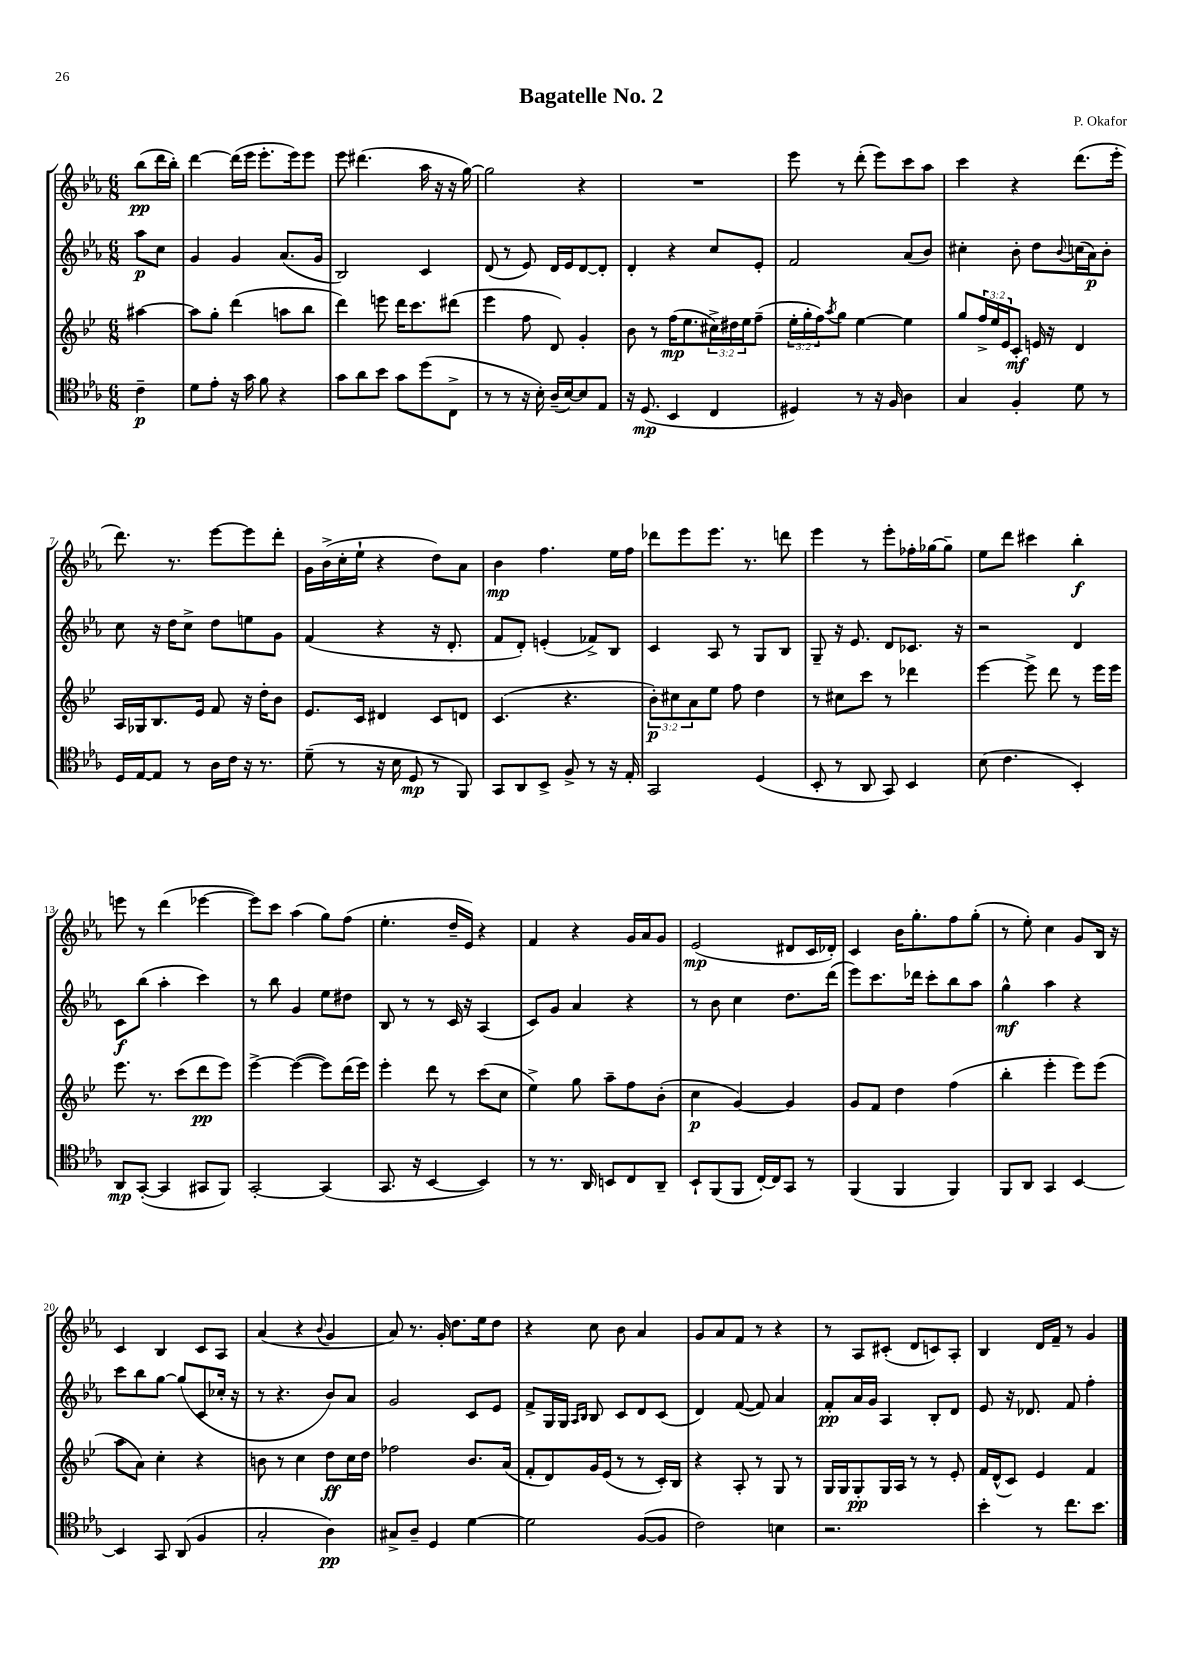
\header { title = "Bagatelle No. 2" composer = "P. Okafor" }
<<
\new StaffGroup <<
\new Staff = "s0" {
    \clef treble \key ees \major \numericTimeSignature \time 6/8 \partial 4
    bes''8\pp( d'''16 bes''16-.) |
    d'''4~ d'''16( ees'''16 ees'''8.-. ees'''16) ees'''8 |
    ees'''8 dis'''4.( aes''16 r16 r16 g''16~) |
    g''2 r4 |
    R2. |
    ees'''8 r8 d'''8-.( ees'''8) c'''8 aes''8 |
    c'''4 r4 d'''8.( ees'''16-. |
    d'''8.) r8. ees'''8~ ees'''8 d'''8-. |
    g'16 bes'16->( c''16-. ees''16-! r4 d''8) aes'8 |
    bes'4\mp f''4. ees''16 f''16 |
    des'''8 ees'''8 ees'''8. r8. d'''8 |
    ees'''4 r8 ees'''8-. fes''16-. ges''16~ ges''8-- |
    ees''8 d'''8 cis'''4 bes''4-.\f |
    e'''8 r8 d'''4( ees'''4~ |
    ees'''8) c'''8 aes''4( g''8) f''8( |
    ees''4.-. d''16-- ees'16) r4 |
    f'4 r4 g'16 aes'16 g'8 |
    ees'2\mp( dis'8 c'16 des'16-.) |
    c'4 bes'16 g''8.-. f''8 g''8-.( |
    r8 ees''8-.) c''4 g'8 bes16 r16 |
    c'4 bes4 c'8 aes8 |
    aes'4( r4 \appoggiatura { bes'8 } g'4 |
    aes'8) r8. g'16-. d''8. ees''16 d''8 |
    r4 c''8 bes'8 aes'4 |
    g'8 aes'8 f'8 r8 r4 |
    r8 aes8 cis'8-.( d'8 c'8) aes8-. |
    bes4 d'16 f'16-- r8 g'4 \bar "|." |
}
\new Staff = "s1" {
    \clef treble \key ees \major \numericTimeSignature \time 6/8 \partial 4
    aes''8\p c''8 |
    g'4 g'4 aes'8.( g'16 |
    bes2) c'4 |
    d'8( r8 ees'8) d'16 ees'16 d'8~ d'8-. |
    d'4-. r4 c''8 ees'8-. |
    f'2 aes'8( bes'8) |
    cis''4-. bes'8-. d''8 \appoggiatura { bes'8 } c''16( aes'16\p) bes'8-. |
    c''8 r16 d''16 c''8-> d''8 e''8 g'8 |
    f'4( r4 r16 d'8.-. |
    f'8 d'8-.) e'4-.( fes'8->) bes8 |
    c'4 aes8 r8 g8 bes8 |
    g8-- r16 ees'8. d'8 ces'8. r16 |
    r2 d'4 |
    c'8\f bes''8( aes''4-. c'''4) |
    r8 bes''8 g'4 ees''8 dis''8 |
    bes8 r8 r8 c'16 r16 aes4( |
    c'8) g'8 aes'4 r4 |
    r8 bes'8 c''4 d''8. d'''16( |
    ees'''8) c'''8. des'''16 c'''8-. bes''8 aes''8 |
    g''4-^\mf aes''4 r4 |
    c'''8 bes''8 g''8~ g''8( c'8 ces''16-. r16 |
    r8 r4. bes'8) aes'8 |
    g'2 c'8 ees'8 |
    f'8-> g16 g16 \grace { aes16 bes16 } bes8 c'8 d'8 c'8( |
    d'4) f'8~( f'8) aes'4 |
    f'8-.\pp aes'16 g'16 aes4 bes8-. d'8 |
    ees'8 r16 des'8. f'8 f''4-. \bar "|." |
}
\new Staff = "s2" {
    \clef treble \key bes \major \numericTimeSignature \time 6/8 \override Staff.TupletNumber.text = #tuplet-number::calc-fraction-text \partial 4
    ais''4~ |
    ais''8 g''8-. d'''4( a''8 bes''8 |
    d'''4) e'''8 d'''16 c'''8. dis'''8( |
    ees'''4 f''8 d'8) g'4-. |
    bes'8 r8 f''16\mp( ees''8. \tuplet 3/2 { cis''16->) dis''16 ees''16 } f''8--( |
    \tuplet 3/2 { ees''16-. g''16-. f''16) } \acciaccatura { a''8 } g''8 ees''4~ ees''4 |
    g''8 \tuplet 3/2 { f''16-> ees''16 ees'16 } c'8-.\mf e'16 r16 d'4 |
    a16 ges16 bes8. ees'16 f'8 r16 d''16-. bes'8 |
    ees'8. c'16 dis'4 c'8 d'8 |
    c'4.( r4. |
    \tuplet 3/2 { bes'8-.\p) cis''8 a'8 } ees''8 f''8 d''4 |
    r8 cis''8 c'''8 r8 des'''4 |
    ees'''4~ ees'''8-> d'''8 r8 ees'''16 ees'''16 |
    ees'''8. r8. c'''8( d'''8\pp ees'''8) |
    ees'''4~-> ees'''4~( ees'''8) d'''16( ees'''16) |
    ees'''4-. d'''8 r8 c'''8( c''8 |
    ees''4->) g''8 a''8-- f''8 bes'8-.( |
    c''4\p g'4~) g'4 |
    g'8 f'8 d''4 f''4( |
    bes''4-. ees'''4-. ees'''8) ees'''8( |
    a''8 a'8) c''4-. r4 |
    b'8 r8 c''4 d''8\ff c''16 d''16 |
    fes''2 bes'8. a'16( |
    f'8-. d'8) g'16 ees'16( r8 r8 c'16-.) bes16 |
    r4 a8-. r8 g8 r8 |
    g16 g16 g8-.\pp g16 a16 r8 r8 ees'8-. |
    f'16 d'16-^( c'8) ees'4 f'4 \bar "|." |
}
\new Staff = "s3" {
    \clef tenor \key ees \major \numericTimeSignature \time 6/8 \partial 4
    c'4--\p |
    d'8 ees'8-. r16 g'16 f'8 r4 |
    g'8 aes'8 bes'8 g'8 d''8( c8-> |
    r8 r8 r16 bes16-.) aes16--( bes16~) bes8 ees8 |
    r16 d8.\mp( bes,4 c4 |
    dis4) r8 r16 f16 aes4 |
    g4 f4-. d'8 r8 |
    d16 ees16~ ees8 r8 aes16 c'16 r16 r8. |
    d'8--( r8 r16 bes16 d8\mp r8 f,8) |
    g,8 aes,8 bes,8-> f8-> r8 r16 ees16-. |
    g,2 d4( |
    bes,8-. r8 aes,8 g,8) bes,4 |
    bes8( c'4. bes,4-.) |
    aes,8\mp g,8~-.( g,4 gis,8 f,8) |
    g,2~-. g,4( |
    g,8. r16 bes,4~ bes,4) |
    r8 r8. aes,16 b,8 c8 aes,8-- |
    bes,8-! f,8( f,8 c16~-.) c16 g,8 r8 |
    f,4( f,4 f,4) |
    f,8 aes,8 g,4 bes,4~ |
    bes,4 g,8 aes,8( f4 |
    g2-. aes4\pp) |
    gis8-> aes8-- d4 d'4~ |
    d'2 f8~( f8 |
    c'2) b4 |
    r2. |
    bes'4-. r8 c''8. bes'8. \bar "|." |
}
>>
>>
